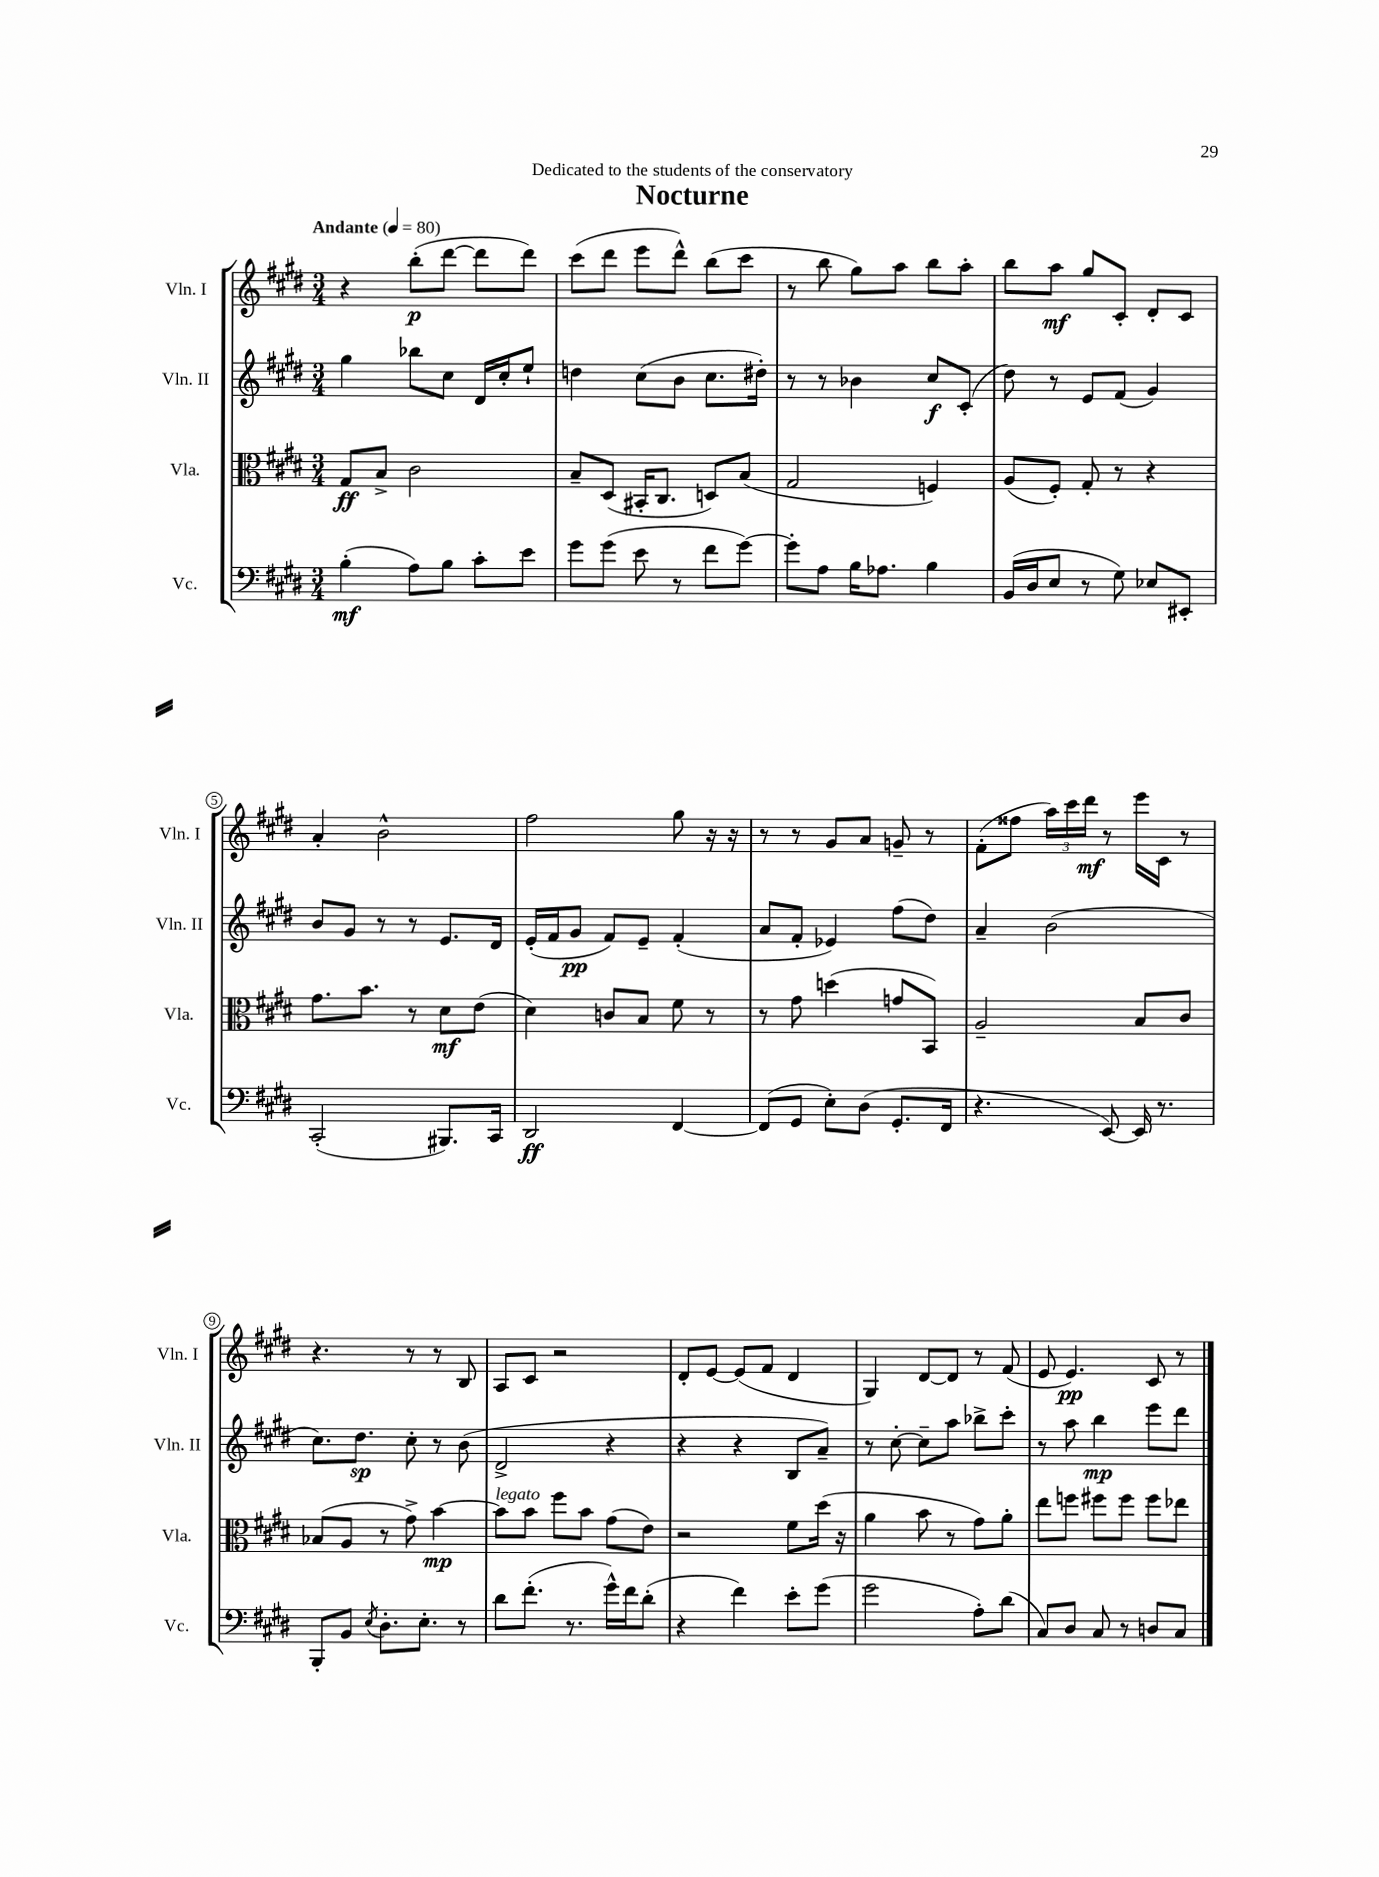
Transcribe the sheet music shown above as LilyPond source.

\header { title = "Nocturne" dedication = "Dedicated to the students of the conservatory" }
<<
\new StaffGroup <<
\new Staff = "s0" \with { instrumentName = "Vln. I" shortInstrumentName = "Vln. I" } {
    \clef treble \key e \major \numericTimeSignature \time 3/4 \tempo "Andante" 4 = 80
    \autoBeamOff r4 b''8[-.\p( dis'''8]~ dis'''8[ dis'''8]) |
    cis'''8[( dis'''8] e'''8[ dis'''8]-^) b''8[( cis'''8] |
    r8 b''8 gis''8[) a''8] b''8[ a''8]-. |
    b''8[ a''8]\mf gis''8[ cis'8]-. dis'8[-. cis'8] |
    a'4-. b'2-^ |
    fis''2 gis''8 r16 r16 |
    r8 r8 gis'8[ a'8] g'8-- r8 |
    fis'8[-.( fisis''8] \tuplet 3/2 { a''16[) cis'''16 dis'''16]\mf } r8 e'''16[ cis'16] r8 |
    r4. r8 r8 b8 |
    a8[ cis'8] r2 |
    dis'8[-. e'8]~ e'8[( fis'8] dis'4 |
    gis4) dis'8[~ dis'8] r8 fis'8( |
    e'8 e'4.\pp) cis'8 r8 \bar "|." |
}
\new Staff = "s1" \with { instrumentName = "Vln. II" shortInstrumentName = "Vln. II" } {
    \clef treble \key e \major \numericTimeSignature \time 3/4
    \autoBeamOff gis''4 bes''8[ cis''8] dis'16[ cis''16-. e''8]-! |
    d''4 cis''8[( b'8] cis''8.[ dis''16]-.) |
    r8 r8 bes'4 cis''8[\f cis'8]-.( |
    dis''8) r8 e'8[ fis'8]( gis'4) |
    b'8[ gis'8] r8 r8 e'8.[ dis'16] |
    e'16[-.( fis'16 gis'8]\pp fis'8[) e'8]-- fis'4-.( |
    a'8[ fis'8]-. ees'4) fis''8[( dis''8]) |
    a'4-- b'2( |
    cis''8.[) dis''8.]\sp cis''8-. r8 b'8( |
    dis'2-> r4 |
    r4 r4 b8[ a'8]--) |
    r8 cis''8~-. cis''8[-- a''8] bes''8[-> cis'''8]-. |
    r8 a''8 b''4\mp e'''8[ dis'''8] \bar "|." |
}
\new Staff = "s2" \with { instrumentName = "Vla." shortInstrumentName = "Vla." } {
    \clef alto \key e \major \numericTimeSignature \time 3/4
    \autoBeamOff gis8[\ff b8]-> cis'2 |
    b8[-- dis8]( bis,16[-. cis8.] d8[) b8]( |
    gis2 f4) |
    a8[( fis8]-.) gis8-. r8 r4 |
    gis'8.[ b'8.] r8 dis'8[\mf e'8]( |
    dis'4) c'8[ b8] fis'8 r8 |
    r8 gis'8 d''4( g'8[ b,8]) |
    a2-- b8[ cis'8] |
    bes8[( a8] r8 gis'8->) b'4~\mp |
    b'8[^\markup { \italic "legato" } b'8] fis''8[ b'8] gis'8[( e'8]) |
    r2 fis'8[ dis''16]( r16 |
    a'4 b'8 r8 gis'8[) a'8]-. |
    e''8[ f''8] fis''8[ fis''8] fis''8[ ees''8] \bar "|." |
}
\new Staff = "s3" \with { instrumentName = "Vc." shortInstrumentName = "Vc." } {
    \clef bass \key e \major \numericTimeSignature \time 3/4
    \autoBeamOff b4-.\mf( a8[) b8] cis'8[-. e'8] |
    gis'8[ gis'8]( e'8 r8 fis'8[ gis'8]~) |
    gis'8[-. a8] b16[ aes8.] b4 |
    b,16[( dis16 e8] r8 gis8) ees8[ eis,8]-. |
    cis,2-.( bis,,8.[) cis,16] |
    dis,2\ff fis,4~ |
    fis,8[( gis,8] e8[-.) dis8]( gis,8.[-. fis,16] |
    r4. e,8~) e,16 r8. |
    b,,8[-. b,8] \acciaccatura { e8 } dis8.[-. e8.]-. r8 |
    dis'8[ fis'8.]-.( r8. gis'16[-^) fis'16 dis'8]-.( |
    r4 fis'4) e'8[-. gis'8]( |
    gis'2 a8[-.) dis'8]( |
    cis8[) dis8] cis8 r8 d8[ cis8] \bar "|." |
}
>>
>>
\layout { \context { \Score \override BarNumber.stencil = #(make-stencil-circler 0.1 0.3 ly:text-interface::print) } }
